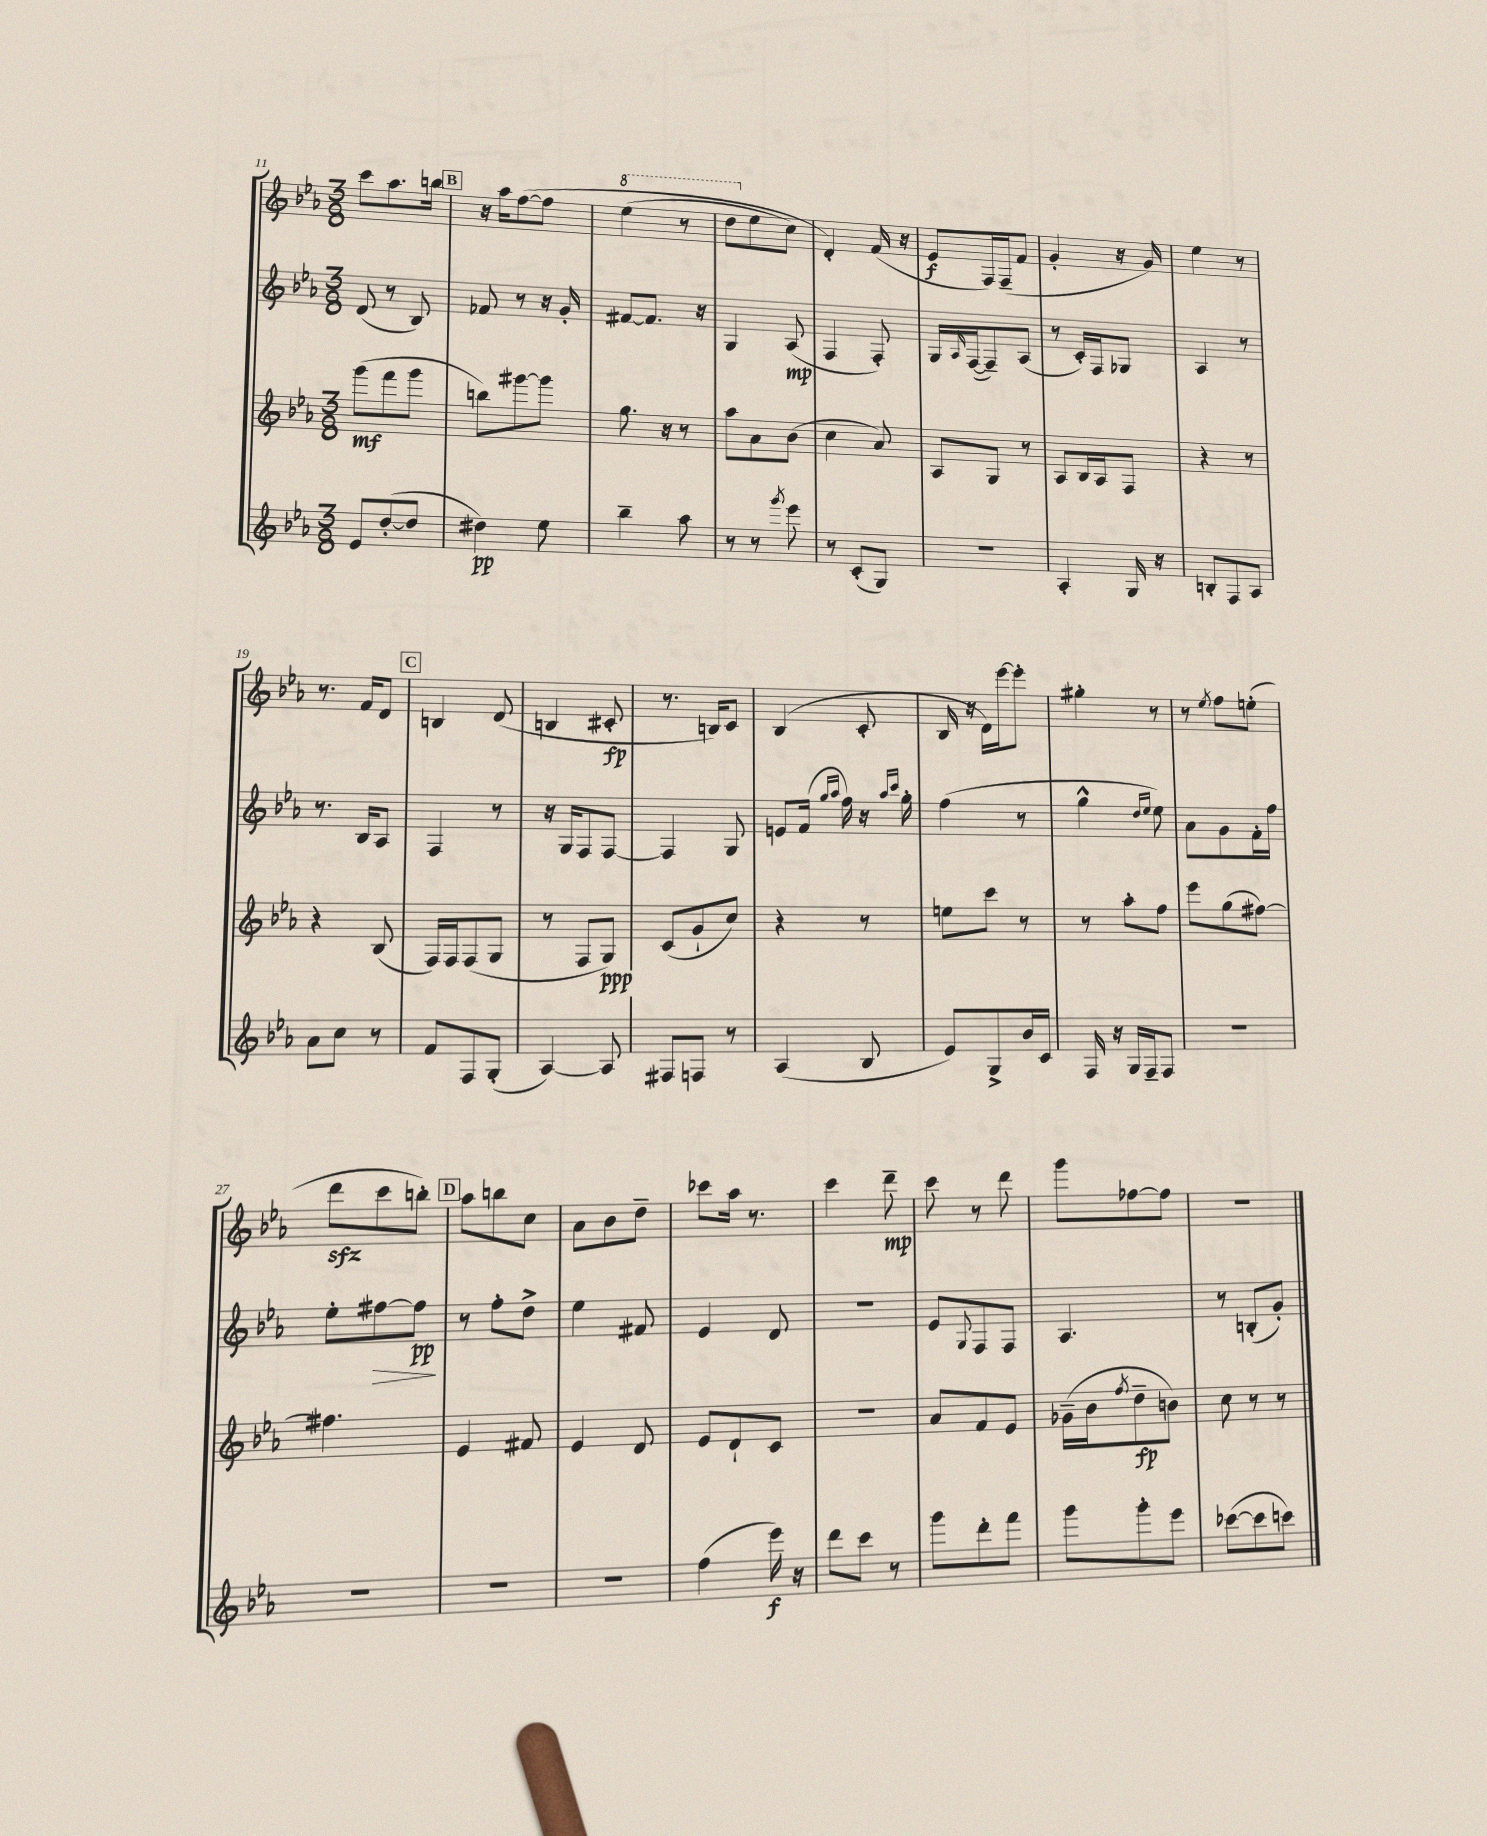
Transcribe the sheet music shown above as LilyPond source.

<<
\new StaffGroup <<
\new Staff = "s0" {
    \clef treble \key ees \major \numericTimeSignature \time 3/8
    c'''8 aes''8. b''16 |
    \mark \markup { \box "B" } r16 aes''16 f''8~\( f''8 |
    \ottava #1 ees'''4( r8 |
    d'''8 \ottava #0 ees''8 c''8) |
    d'4-.\) f'16( r16 |
    ees'8\f f16) f16--( f'8 |
    g'4-. r16 g'16) |
    ees''4 r8 |
    r8. f'16 d'8 |
    \mark \markup { \box "C" } b4 d'8( |
    b4 cis'8-.\fp |
    r8. b16) c'8 |
    bes4( c'8-. |
    bes16 r16 d'16) ees'''16~ ees'''8-. |
    gis''4-. r8 |
    r8 \acciaccatura { ees''8 } f''8 e''8-.( |
    d'''8\sfz c'''8 b''8-.) |
    \mark \markup { \box "D" } aes''8 b''8 c''8 |
    aes'8 bes'8 d''8-- |
    ces'''8 aes''16 r8. |
    c'''4 d'''8--\mp |
    c'''8 r8 d'''8 |
    g'''8 fes''8~ fes''8 |
    R4. \bar "|." |
}
\new Staff = "s1" {
    \clef treble \key ees \major \numericTimeSignature \time 3/8
    d'8( r8 bes8) |
    \mark \markup { \box "B" } fes'8 r8 r16 g'16-. |
    fis'8~ fis'8. r16 |
    g4 aes8\mp( |
    f4 f8-.) |
    g16 \grace { aes16 } f16~( f8--) aes8( |
    r8 c'16-.) f16 ges8 |
    aes4 r8 |
    r8. bes16 aes8 |
    \mark \markup { \box "C" } f4 r8 |
    r16 g16 f8 f8~ |
    f4 g8 |
    e'8 f'16( \grace { g''16 aes''16 } f''16) r16 \grace { aes''16 c'''16 } g''16-. |
    f''4( r8 |
    g''4-^ \grace { d''16 ees''16 } ees''8) |
    aes'8 g'8 f'16-. f''16 |
    ees''8-. fis''8~\> fis''8\pp\! |
    \mark \markup { \box "D" } r8 f''8-. d''8-> |
    ees''4 fis'8 |
    ees'4 d'8 |
    R4. |
    ees'8 \appoggiatura { g8 } f8 f8 |
    aes4. |
    r8 b8-.( g'8-.) \bar "|." |
}
\new Staff = "s2" {
    \clef treble \key ees \major \numericTimeSignature \time 3/8
    g'''8\mf( f'''8 g'''8 |
    \mark \markup { \box "B" } b''8) gis'''8~ gis'''8 |
    g''8. r16 r8 |
    aes''8 aes'8 bes'8( |
    c''4 aes'8) |
    aes8 g8 r8 |
    aes8 bes16 aes16 f8 |
    r4 r8 |
    r4 bes8( |
    \mark \markup { \box "C" } f16) f16 f8( g8 |
    r8 f8 g8\ppp) |
    c'8( g'8-! c''8) |
    r4 r8 |
    e''8 c'''8 r8 |
    r8 aes''8-. f''8 |
    ees'''8 g''8( fis''8~) |
    fis''4. |
    \mark \markup { \box "D" } ees'4 fis'8 |
    ees'4 d'8 |
    ees'8 d'8-! c'8 |
    R4. |
    aes'8 f'8 ees'8 |
    ges'16--( bes'16 \acciaccatura { f''8 } d''8--\fp b'8) |
    c''8 r8 r8 \bar "|." |
}
\new Staff = "s3" {
    \clef treble \key ees \major \numericTimeSignature \time 3/8
    ees'8 d''8~-.( d''8 |
    \mark \markup { \box "B" } dis''4\pp) ees''8 |
    bes''4-- aes''8 |
    r8 r8 \acciaccatura { g'''8 } ees'''8 |
    r8 c'8-.( g8) |
    R4. |
    aes4-. g16 r16 |
    b8-. f8 aes8 |
    aes'8 c''8 r8 |
    \mark \markup { \box "C" } f'8 f8 g8-.( |
    aes4~) aes8 |
    fis8 f8 r8 |
    aes4( bes8 |
    ees'8) g8-> bes'16 c'16 |
    f16 r16 g16 f16-- f8 |
    R4. |
    R4. |
    \mark \markup { \box "D" } R4. |
    R4. |
    f''4( ees'''16\f) r16 |
    d'''8 c'''8 r8 |
    g'''8 d'''8-. f'''8 |
    g'''8 g'''8-. ees'''8 |
    ces'''8~( ces'''8 c'''8) \bar "|." |
}
>>
>>
\layout { \context { \Score currentBarNumber = #11 } }
